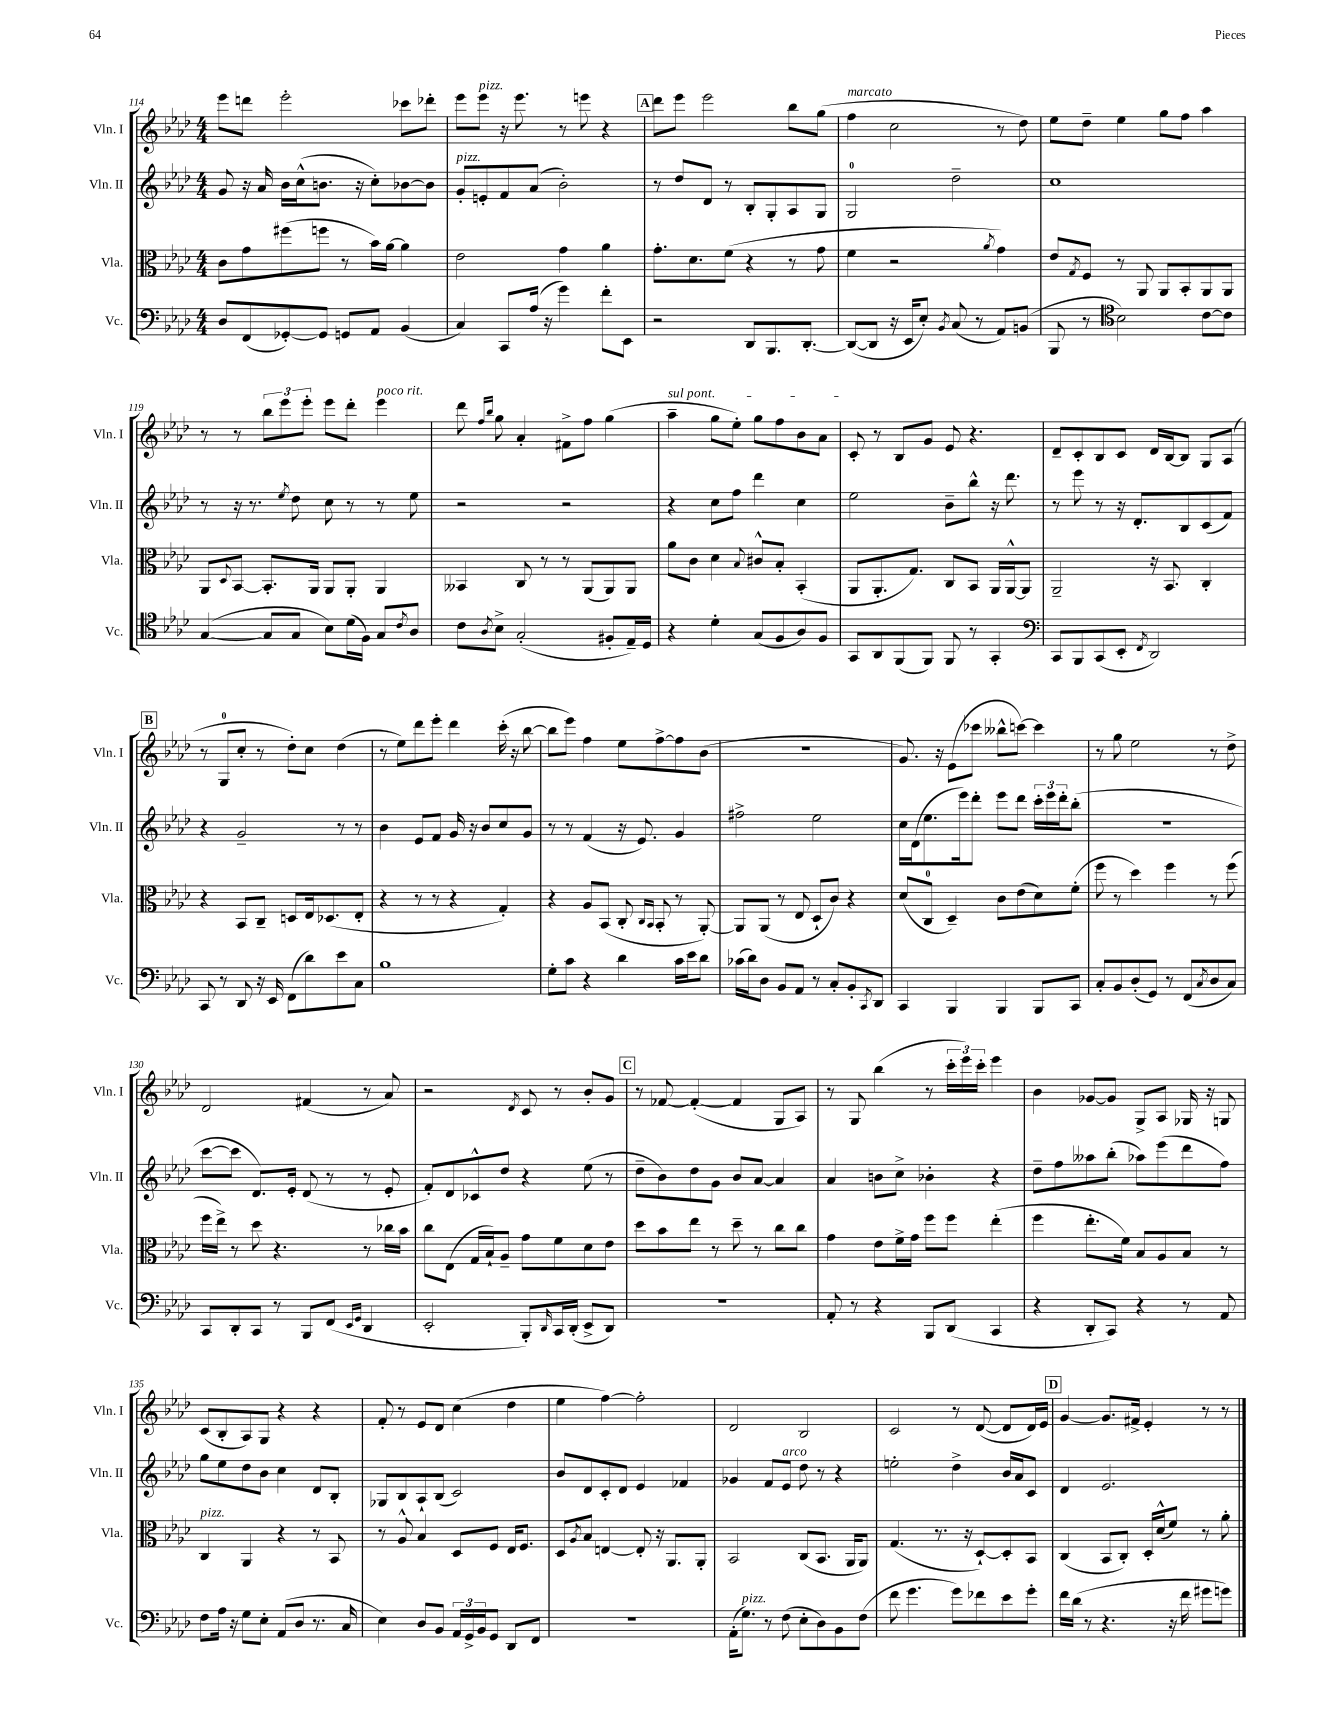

**kern	**kern	**kern	**kern
*staff4	*staff3	*staff2	*staff1
*clefF4	*clefC3	*clefG2	*clefG2
*k[b-e-a-d-]	*k[b-e-a-d-]	*k[b-e-a-d-]	*k[b-e-a-d-]
*M4/4	*M4/4	*M4/4	*M4/4
8D-	8c	8g	8eee-
(8FF	8g	16r	8ddd
.	.	16a-	.
[8GG-')	(8ff#	16b-	2eee-'
.	.	(16cc^^	.
8GG-]	8ff	8.b	.
8GG	8r	.	.
.	.	16r	.
8AA-	16b-)	8cc')	.
.	[16a-	.	.
(4BB-	4a-]	[8b-	8ccc-
.	.	8b-]	8ddd-'
=	=	=	=
4C)	2e-	8g'	8eee-
.	.	8e'	8eee-
8CC	.	8f	16r
.	.	.	8.eee-
(16A-	.	(8a-	.
16r	.	.	.
4g)	4g	2b-')	8r
.	.	.	8eee
8f'	4a-	.	4r
8EE-	.	.	.
=	=	=	=
2r	8.g'	8r	8ddd-
.	.	8dd-	8eee-
.	8.d-	.	.
.	.	8d-	2eee-
.	(8f	8r	.
8DD-	4r	8B-'	.
8.BBB-	.	8G'	.
.	8r	8A-	8bb-
[8.DD-'	.	.	.
.	8g	8G	(8gg
=	=	=	=
(8DD-_	4f	2G	4ff
8DD-]	.	.	.
16r	2r	.	2cc
16EE-	.	.	.
8E-')	.	.	.
8qBB-	.	.	.
(8C	.	2dd-~	.
8r	.	.	.
.	8qa-	.	.
8AA-)	4g)	.	8r
(8BB	.	.	8dd-)
=	=	=	=
8BBB-	8e-	1cc	8ee-
.	8qG	.	.
8r	8F	.	8dd-~
*clefC4	*	*	*
2B-)	8r	.	4ee-
.	8AA-	.	.
.	8AA-	.	8gg
.	8BB-'	.	8ff
[8c	8AA-	.	4aa-
8c]	8AA-	.	.
=	=	=	=
([4G	8AA-	8r	8r
.	8qqD-	.	.
.	[8BB-	16r	8r
.	.	8.r	.
8G]	8.BB-']	.	12bb-
.	.	.	12eee-
.	.	8qee-	.
8G	.	8dd-	.
.	.	.	12eee-'
.	16AA-	.	.
8B-)	8AA-	8cc	8eee-
(16d-	8AA-'	8r	8ddd-'
16F)	.	.	.
8G	4AA-	8r	4eee-
8qc	.	.	.
8A-	.	8ee-	.
=	=	=	=
8c	4BB--	2r	8ddd-
.	.	.	16qqff
8qA-	.	.	16qqbb-
8B-^	.	.	8gg
(2G'	8C	.	4a-'
.	8r	.	.
.	8r	2r	8f#^
.	(8AA-	.	8ff
8F#'	8AA-)	.	(4gg
16E-~)	8AA-	.	.
16D-	.	.	.
=	=	=	=
4r	8a-	4r	4aa-~
.	8c	.	.
4d-'	4d-	8cc	8gg
.	.	8ff	8ee-')
.	8qqB-	.	.
(8G	8c#^^	4ddd-	8gg
8F	8B-'	.	8ff
8A-)	(4BB-'	4cc	8b-
8F	.	.	8a-
=	=	=	=
8GG	8AA-	2ee-	8c'
8AA-	8.AA-'	.	8r
(8FF	.	.	8B-
.	8.G)	.	.
8FF)	.	.	8g
8FF	8C	8b-~	8e-
8r	8BB-	8bb-^^	4.r
4GG'	16AA-	16r	.
.	[16AA-^^	8.ddd-	.
.	8AA-]	.	.
=	=	=	=
*clefF4	*	*	*
8CC	2AA-~	8r	8d-~
8BBB-	.	8eee-	8c'
(8CC	.	8r	8B-
8EE-'	.	16r	8c
.	.	8.d-'	.
8qFF	.	.	.
2DD-)	16r	.	16d-
.	8.BB-	.	[16B-
.	.	8B-	8B-]
.	4C'	(8c	8G
.	.	8f)	(8A-
=	=	=	=
8CC	4r	4r	8r
8r	.	.	8G
8DD-	8BB-	2g~	8cc'
16r	8C~	.	8r
16EE-	.	.	.
(8FF	8D	.	8dd-')
8d-)	16E-	.	8cc
.	(8.D-	.	.
8e-	.	8r	(4dd-
8C	8E-'	8r	.
=	=	=	=
1B-	4r	4b-	8r
.	.	.	8ee-)
.	8r	8e-	8ddd-
.	8r	8f	8eee-'
.	4r	16g	4ddd-
.	.	16r	.
.	.	8b-	.
.	4G')	8cc	(16ccc'
.	.	.	16r
.	.	8g	[8bb-
=	=	=	=
8G'	4r	8r	8bb-]
8c	.	8r	8eee-)
4r	8A-	(4f	4ff
.	(8BB-	.	.
4d-	8C'	16r	8ee-
.	.	8.e-)	.
.	16qqC	.	.
.	16qqBB-	.	.
.	8BB-'	.	[8ff^
16c	8r	4g	8ff]
16e-	.	.	.
8d-	[8AA-')	.	(8b-
=	=	=	=
(16c-	8AA-]	2ff#^	1r
16d-)	.	.	.
8D-	(8AA-	.	.
8BB-	8r	.	.
8AA-	8E-	.	.
8r	8D-`	2ee-	.
8C'	8c)	.	.
8BB-'	4r	.	.
8qCC	.	.	.
8DD-	.	.	.
=	=	=	=
4CC	(8d-	16cc	8.g)
.	.	(16d-	.
.	8C	8.ee-	.
.	.	.	16r
4BBB-	4D-~)	.	(8e-
.	.	16eee-)	.
.	.	8ddd-'	8ccc-
4BBB-	8c	8eee-	8bb--^^
.	(8e-	8ddd-	[8ccc)
8BBB-	8d-)	24ccc'	4ccc]
.	.	24eee-	.
.	.	24ddd-'	.
8CC	(8f'	(8bb-'	.
=	=	=	=
8C'	8ff	1r	8r
8BB-	8r	.	8gg
(8D-'	4dd-)	.	2ee-
8GG)	.	.	.
8r	4ff	.	.
(8FF	.	.	.
8qC	.	.	.
8D-	8r	.	8r
8C)	(8ff	.	8dd-^
=	=	=	=
8CC	16ff	[8ccc	2d-
.	16ee-^)	.	.
8DD-'	8r	8ccc]	.
8CC	8dd-	8.d-)	.
8r	4.r	.	.
.	.	16e-'	.
8BBB-	.	(8d-	(4f#
(8FF	.	8r	.
16qqEE-	.	.	.
16qqGG	.	.	.
4DD-	8r	8r	8r
.	16cc-	8e-'	8a-)
.	16b-	.	.
=	=	=	=
2EE-'	8cc	8f')	2r
.	(8E-	8d-	.
.	16G	8c-^^	.
.	16B-`)	.	.
.	8A-~	8dd-	.
.	.	.	8qd-
8BBB-')	8g	4r	8c
16qqDD-	.	.	.
16CC	8f	.	8r
(16DD-'	.	.	.
8EE-^	8d-	(8ee-	8b-'
8DD-)	8e-	8r	8g
=	=	=	=
1r	8dd-	8dd-~	8r
.	8b-	8b-)	[8f-
.	8ee-	8dd-	(4f-'_
.	8r	8g	.
.	8dd-~	8b-	4f-]
.	8r	[8a-	.
.	8cc	4a-]	8G
.	8cc	.	8A-)
=	=	=	=
8AA-'	4g	4a-	8r
8r	.	.	8G
4r	8e-	8b	(4bb-
.	16f^	8cc^	.
.	16g	.	.
8BBB-	8ff	4b-'	8r
(8DD-	8ff	.	24ccc'
.	.	.	24eee-)
.	.	.	24ccc'
4CC	(4ee-'	4r	4eee-
=	=	=	=
4r	4ff	8dd-~	4b-
.	.	8ff	.
8DD-'	8.ee-'	8aa--	[8g-
8CC)	.	(8bb-'	8g-]
.	16f)	.	.
4r	8B-	8aa-)	8G^
.	8A-	(8eee-	8A-
8r	8B-	8ddd-	16G-
.	.	.	16r
8AA-	8r	8ff)	8G
=	=	=	=
8F	4C	8gg	(8c
16A-	.	8ee-	8B-'
16r	.	.	.
8G	4AA-	8dd-	8A-)
8E-'	.	8b-	8G
(8AA-	4r	4cc	4r
8D-	.	.	.
8.r	8r	8d-	4r
.	8BB-	8B-'	.
16C	.	.	.
=	=	=	=
4E-)	8r	8G-	8f'
.	8A-^^	8B-	8r
8D-	4B-	8A-`	8e-
8BB-	.	(8B-	8d-
24AA-	8D-	2c)	(4cc
24GG^	.	.	.
24BB-	.	.	.
8GG	8F	.	.
8DD-	16E-	.	4dd-
.	8.F	.	.
8FF	.	.	.
=	=	=	=
1r	8D-	8b-	4ee-
.	8qA-	.	.
.	8B-	8d-	.
.	[4E	8c'	[4ff)
.	.	8d-	.
.	8E']	4e-	2ff']
.	16r	.	.
.	8.AA-	.	.
.	.	4f-	.
.	8AA-'	.	.
=	=	=	=
(16AA-'	2BB-	4g-	2d-
8.G)	.	.	.
8r	.	8f	.
(8F	.	8e-	.
8E-'	(8C	8dd-	2B-
8D-)	8.BB-	8r	.
8BB-	.	4r	.
.	16AA-	.	.
(8F	8AA-)	.	.
=	=	=	=
8f	(4.G	2ee'	2c
4.g	.	.	.
.	8.r	.	.
8g)	.	4dd-^	8r
.	16r	.	.
8f-	[8D-`)	.	([8d-
8e-	8D-']	16b-	8d-]
.	.	16a-	.
8g'	8BB-	8c	16d-)
.	.	.	16e-
=	=	=	=
16f	(4C	4d-	[4g
(16d-	.	.	.
8r	.	.	.
4.r	8BB-	2.e-	8.g]
.	8C')	.	.
.	.	.	16f#^
.	16D-'	.	4e-'
.	(16d-^^	.	.
16r	8f)	.	.
16f	.	.	.
8g#	8r	.	8r
8g)	8a-'	.	8r
==	==	==	==
*-	*-	*-	*-
